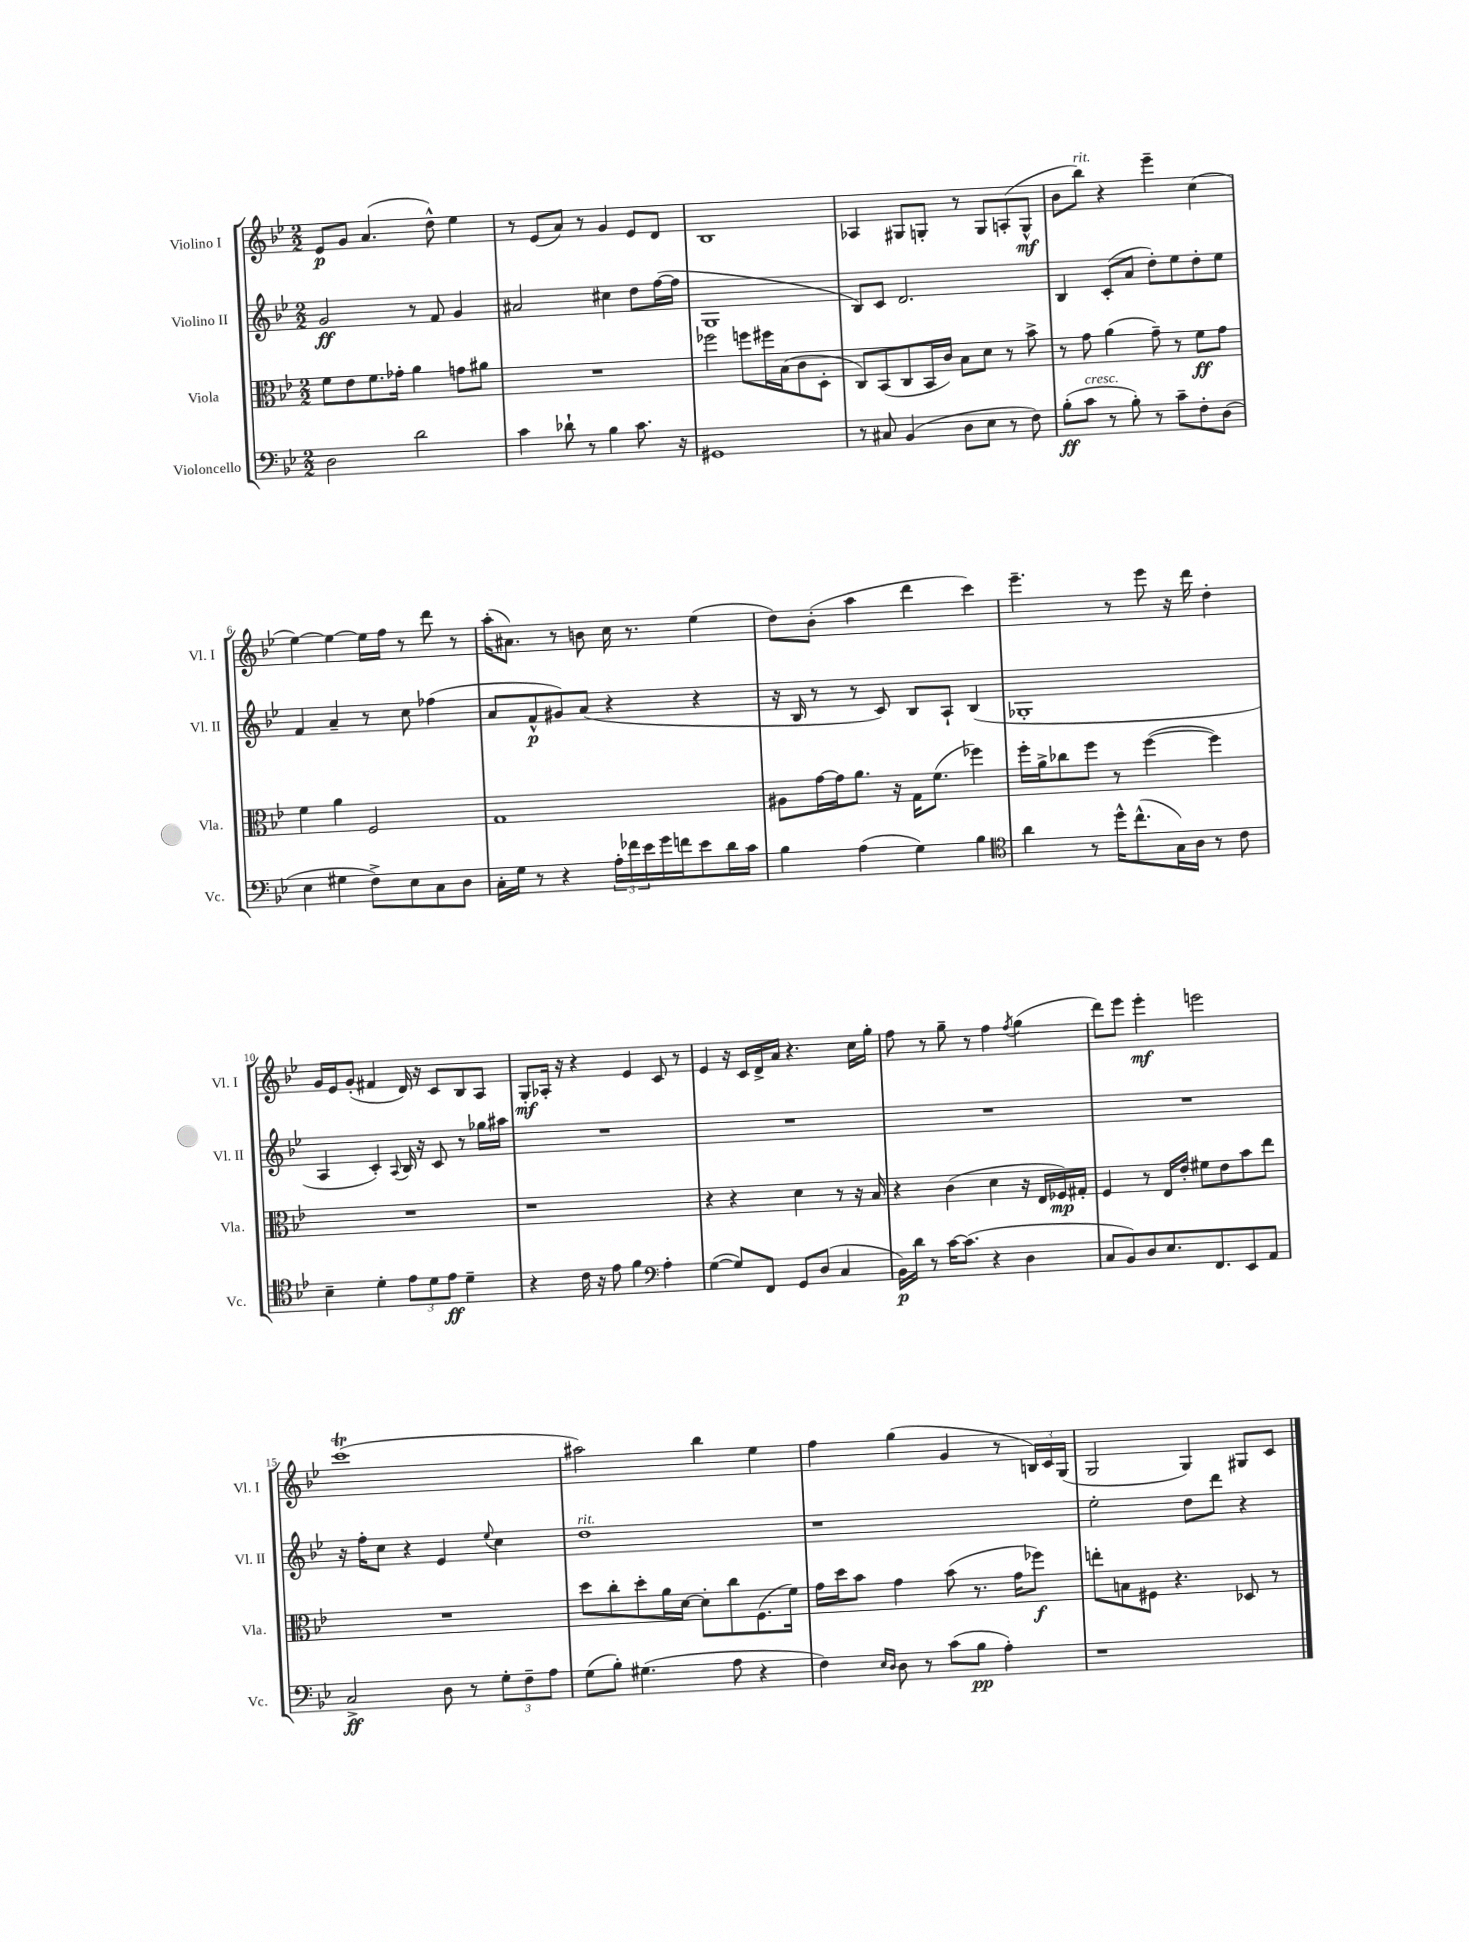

**kern	**kern	**kern	**kern
*staff4	*staff3	*staff2	*staff1
*clefF4	*clefC3	*clefG2	*clefG2
*k[b-e-]	*k[b-e-]	*k[b-e-]	*k[b-e-]
*M2/2	*M2/2	*M2/2	*M2/2
2D\	8f\L	2g/	8e-/L
.	8e-\	.	8g/J
.	8.f\	.	(4.a/
.	16g-'\Jk	.	.
2d\	4a\	8r	.
.	.	8f/	8dd^^\)
.	8g\L	4g/	4ee-\
.	8a#\J	.	.
=	=	=	=
4c\	1r	2a#/	8r
.	.	.	(8e-/L
8d-`\	.	.	8a/J)
8r	.	.	8r
4B-\	.	4cc#\	4g/
8.c\	.	8dd\L	8e-/L
.	.	([16ff\L	8d/J
16r	.	16ff\]JJ	.
=	=	=	=
1GG#	2ff-\	1G	1B-
.	8ff\L	.	.
.	16ff#\L	.	.
.	(16B-\J	.	.
.	8c\	.	.
.	8D'\J	.	.
=	=	=	=
8r	8C/L)	8B-/L)	4A-/
8C#/	(8BB-/	8c/J	.
(4BB-/	8C/	2.d/	8G#/L
.	16BB-/L	.	8G'/J
.	16c/JJ)	.	.
8D\L	8B-\L	.	8r
8E-\J	8d\J	.	8G/L
8r	8r	.	(8A'/
8F\)	8b-^\	.	8G^^/J
=	=	=	=
(8B-'\L	8r	4B-/	8b-\L
8c\J	8g\	.	8bb-\J)
8r	(4a\	(8c'/L	4r
8B-'\)	.	8a/J	.
8r	8g~\)	8dd'\L)	4eee-~\
8c~\L	8r	8ee-\	.
8F'\	8f\L	8dd'\	(4cc\
(8D\J	8g\J	8ee-\J	.
=	=	=	=
4E-\	4f\	4f/	[4ee-\)
4G#\	4a\	4a~/	4ee-\_
8F^\L)	2F/	8r	16ee-\]LL
.	.	.	16ff\JJ
8E-\	.	8cc\	8r
8C\	.	(4ff-\	8ddd\
8D\J	.	.	8r
=	=	=	=
16C'\LL	1G	8a/L	(16aa'\LK
16G\JJ	.	.	8.a#\J)
8r	.	8f^^/	.
4r	.	8g#/)	8r
.	.	(8a/J	8b\
24A'\LL	.	4r	16cc\
24f-\	.	.	.
.	.	.	8.r
24e-\	.	.	.
16g\	.	.	.
16f\J	.	.	.
8e-\	.	4r	(4ee-\
16d\L	.	.	.
16c\JJ	.	.	.
=	=	=	=
4B-\	8A#\L	16r	8dd\L)
.	.	16B-/	.
.	[16g\L	8r	(8b-'\J
.	16g\]J	.	.
(4A\	8.a\J	8r	4aa\
.	.	8c/)	.
.	16r	.	.
4G\)	16G\LK	8B-/L	4ddd\
.	(8.f\J	.	.
.	.	8A`/J	.
4B-\	4ff-\)	(4B-/	4ccc\)
=	=	=	=
*clefC4	*	*	*
4a\	16ff'\LL	1G-'	4.eee-~\
.	16a^\J	.	.
.	8cc-\	.	.
8r	8ff\J	.	.
16dd^^\LK	8r	.	8r
(8.cc^^\	.	.	.
.	([4ff\	.	8eee-\
16G\L)	.	.	16r
16A\JJ	.	.	16ddd\
8r	4ff\])	.	4dd'\
8c\	.	.	.
=	=	=	=
4B-~\	1r	4A/	16g/LL
.	.	.	16e-/J
.	.	.	(8g'/J
4d'\	.	4c'/)	4f#/
.	.	8qqA/	.
12e-\L	.	16B-/	16d/)
.	.	16r	16r
12d\	.	.	.
.	.	8c/	8c/L
12e-\J	.	.	.
4d~\	.	8r	8B-/
.	.	16gg-\LL	8A/J
.	.	16aa#\JJ	.
=	=	=	=
4r	1r	1r	8G'/L
.	.	.	16A-'/Jk
.	.	.	16r
16c\	.	.	4r
16r	.	.	.
8e-\	.	.	.
4f\	.	.	4e-/
*clefF4	*	*	*
4A'\	.	.	8c/
.	.	.	8r
=	=	=	=
([4G\	4r	1r	4e-/
8G/]L)	4r	.	16r
.	.	.	16c/LL
8FF/J	.	.	16d^/
.	.	.	16a/JJ
8GG/L	4d\	.	4.r
(8D/J	.	.	.
4C/	8r	.	.
.	16r	.	16cc\LL
.	16B-/	.	16gg'\JJ
=	=	=	=
16BB-\LL)	4r	1r	8ff\
16d\JJ	.	.	.
8r	.	.	8r
[16c\LK	(4c\	.	8gg~\
(8.c\]J	.	.	.
.	.	.	8r
4r	4d\	.	4ff\
.	.	.	8qff/
4D\	16r	.	(4gg\
.	16E-/LL	.	.
.	16F-/)	.	.
.	16G#'/JJ	.	.
=	=	=	=
8C/L	4F/	1r	8ddd\L)
8BB-/)	.	.	8eee-\J
8D/	8r	.	4eee-'\
8.E-/	16E-/LL	.	.
.	16e-'/JJ	.	.
.	8f#\L	.	2eee\
8.FF/	.	.	.
.	8e-\	.	.
8EE-/	8b-\	.	.
8AA/J	8ee-\J	.	.
=	=	=	=
2C^/	1r	16r	(1ccc
.	.	16ff'\LK	.
.	.	8cc\J	.
.	.	4r	.
8D\	.	4e-/	.
8r	.	.	.
.	.	8qqee-/	.
12G'\L	.	4cc\	.
12F~\	.	.	.
12A\J	.	.	.
=	=	=	=
(8G\L	8dd\L	1dd	2aa#\)
8B-'\J)	8cc'\	.	.
(4.G#\	8dd'\	.	.
.	16a\L	.	.
.	[16d\JJ	.	.
.	8d'\]L	.	4bb-\
8A\	8cc\	.	.
4r	(8.F\	.	4ee-\
.	16f\Jk)	.	.
=	=	=	=
4F\)	16g\LL	1r	4ff\
.	16dd\J	.	.
.	8b-\J	.	.
16qqE-/LL	.	.	.
16qqD/JJ	.	.	.
8D\	4g\	.	(4gg\
8r	.	.	.
(8c\L	(8b-\	.	4g/
8B-\J	8.r	.	.
4A'\)	.	.	8r
.	16g\LK	.	.
.	8ff-\J)	.	24B/LL)
.	.	.	24c/
.	.	.	(24G/JJ
=	=	=	=
1r	8ee'\L	2ee-'\	2G/
.	8B\	.	.
.	8F#\J	.	.
.	4.r	.	.
.	.	8dd\L	4G/)
.	.	8ddd\J	.
.	8D-/	4r	8G#/L
.	8r	.	8c/J
==	==	==	==
*-	*-	*-	*-
